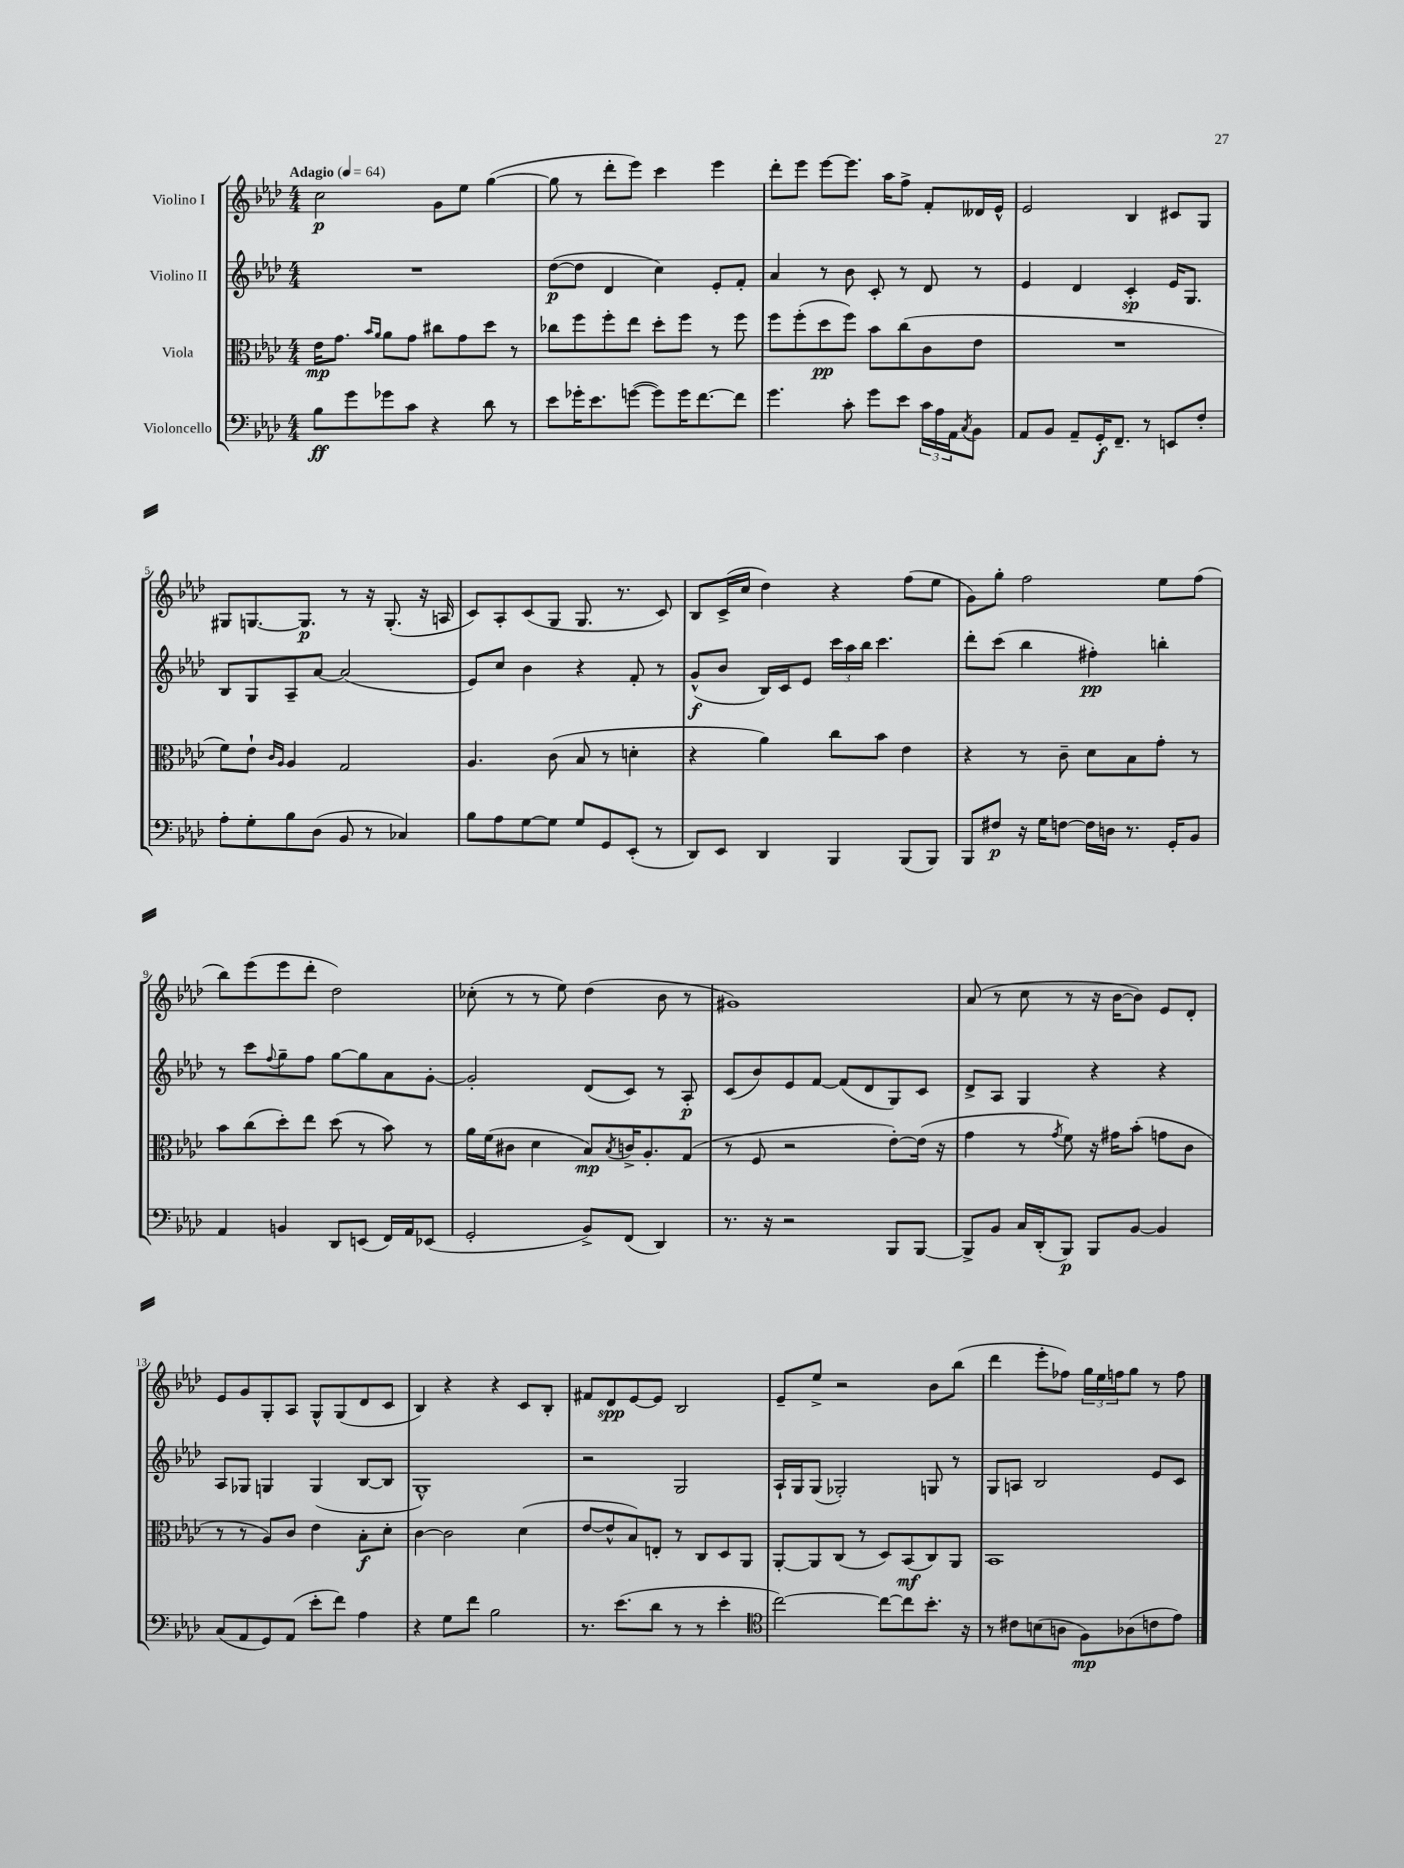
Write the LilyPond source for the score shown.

<<
\new StaffGroup <<
\new Staff = "s0" \with { instrumentName = "Violino I" } {
    \clef treble \key aes \major \numericTimeSignature \time 4/4 \tempo "Adagio" 4 = 64
    c''2\p g'8 ees''8 g''4~( |
    g''8 r8 des'''8-. ees'''8) c'''4 ees'''4 |
    des'''8-. ees'''8 ees'''8~ ees'''8. aes''16 f''8-> f'8-. deses'16 ees'16-^ |
    ees'2 bes4 cis'8 g8 |
    gis8 g8.~ g8.\p r8 r16 g8.-.( r16 a16 |
    c'8) aes8-. c'8( g8 g8. r8. c'8) |
    bes8 c'16->( c''16 des''4) r4 f''8( ees''8 |
    g'8) g''8-. f''2 ees''8 f''8( |
    bes''8) ees'''8( ees'''8 des'''8-. des''2) |
    ces''8-.( r8 r8 ees''8) des''4( bes'8 r8 |
    gis'1) |
    aes'8( r8 c''8 r8 r16 bes'16~ bes'8) ees'8 des'8-. |
    ees'8 g'8 g8-. aes8 g8-^ g8( des'8 c'8 |
    bes4) r4 r4 c'8 bes8-. |
    fis'8 des'8\spp ees'8~ ees'8 bes2 |
    ees'8-- ees''8-> r2 bes'8 bes''8( |
    des'''4 ees'''8-. fes''8) \tuplet 3/2 { g''16 ees''16 f''16 } g''8 r8 f''8 \bar "|." |
}
\new Staff = "s1" \with { instrumentName = "Violino II" } {
    \clef treble \key aes \major \numericTimeSignature \time 4/4
    R1 |
    des''8~\p( des''8 des'4 c''4) ees'8-. f'8-. |
    aes'4 r8 bes'8 c'8-. r8 des'8 r8 |
    ees'4 des'4 c'4-.\sp ees'16 g8. |
    bes8 g8 aes8-- aes'8~ aes'2( |
    ees'8) c''8 bes'4 r4 f'8-. r8 |
    g'8-^\f( bes'8 bes16) c'16 ees'8 \tuplet 3/2 { c'''16 aes''16 bes''16 } c'''4. |
    des'''8-. c'''8( bes''4 fis''4-.\pp) b''4-. |
    r8 c'''8 \appoggiatura { f''8 } g''8-- f''8 g''8~ g''8 aes'8 g'8~-. |
    g'2-. des'8( c'8) r8 aes8-.\p |
    c'8( bes'8) ees'8 f'8~ f'8( des'8 g8) c'8 |
    des'8-> aes8 g4 r4 r4 |
    aes8 ges8 g4 g4( bes8~ bes8 |
    g1-^) |
    r2 g2 |
    aes16-! g16 g8( ges2-.) g8 r8 |
    g8 a8 bes2 ees'8 c'8 \bar "|." |
}
\new Staff = "s2" \with { instrumentName = "Viola" } {
    \clef alto \key aes \major \numericTimeSignature \time 4/4
    ees'16\mp g'8. \grace { bes'16 aes'16 } aes'8 g'8 cis''8 g'8 des''8 r8 |
    ces''8 f''8 f''8-. ees''8 des''8-. f''8 r8 f''8 |
    f''8 f''8-.( des''8\pp f''8) bes'8 c''8( c'8 ees'8 |
    R1 |
    f'8) ees'8-! \grace { c'16 aes16 } aes4 g2 |
    aes4. c'8( bes8 r8 d'4-. |
    r4 aes'4) c''8 bes'8 ees'4 |
    r4 r8 c'8-- des'8 bes8 g'8-. r8 |
    bes'8 c''8( des''8-.) ees''8 des''8( r8 bes'8) r8 |
    aes'16 f'16( cis'8 des'4 bes8\mp) \acciaccatura { bes8 } c'16-> aes8.-. g8( |
    r8 f8 r2 ees'8~-.) ees'16( r16 |
    g'4 r8 \acciaccatura { g'8 } f'8) r16 gis'16 bes'8-.( g'8 c'8 |
    r8 r8 aes8) c'8 ees'4 bes8-.\f des'8-. |
    c'4~ c'2 des'4( |
    ees'8~ ees'8-^ bes8) e8-. r8 c8 des8 aes,8 |
    aes,8~-. aes,8 c8( r8 des8) bes,8\mf( c8) aes,8 |
    bes,1 \bar "|." |
}
\new Staff = "s3" \with { instrumentName = "Violoncello" } {
    \clef bass \key aes \major \numericTimeSignature \time 4/4
    bes8\ff g'8 ges'8 c'8 r4 des'8 r8 |
    ees'8 ges'16-. ees'8. g'8~( g'8) g'16 f'8.~ f'8 |
    g'4. c'8-. g'8 ees'8 \tuplet 3/2 { c'16 aes16 aes,16 } \acciaccatura { c8 } bes,8 |
    aes,8 bes,8 aes,8-- g,16-.\f f,8.-- r8 e,8 f8-. |
    aes8-. g8-. bes8 des8( bes,8 r8 ces4) |
    bes8 aes8 g8~ g8 g8 g,8 ees,8-.( r8 |
    des,8) ees,8 des,4 bes,,4 bes,,8( bes,,8) |
    bes,,8 fis8\p r16 g16 f8~ f16 d16 r8. g,16-. bes,8 |
    aes,4 b,4 des,8 e,8( f,16) aes,16 ees,8( |
    g,2-. bes,8->) f,8( des,4) |
    r8. r16 r2 bes,,8 bes,,8~ |
    bes,,8-> bes,8 c16 des,16-.( bes,,8\p) bes,,8 bes,8~ bes,4 |
    c8( aes,8 g,8) aes,8( ees'8-. f'8) aes4 |
    r4 g8 f'8 bes2 |
    r8. ees'8.( des'8 r8 r8 ees'4-. |
    \clef tenor c''2~) c''8~ c''8 bes'8.-. r16 |
    r8 cis'8 b8( a8 f8\mp) aes8( c'8 ees'8) \bar "|." |
}
>>
>>
